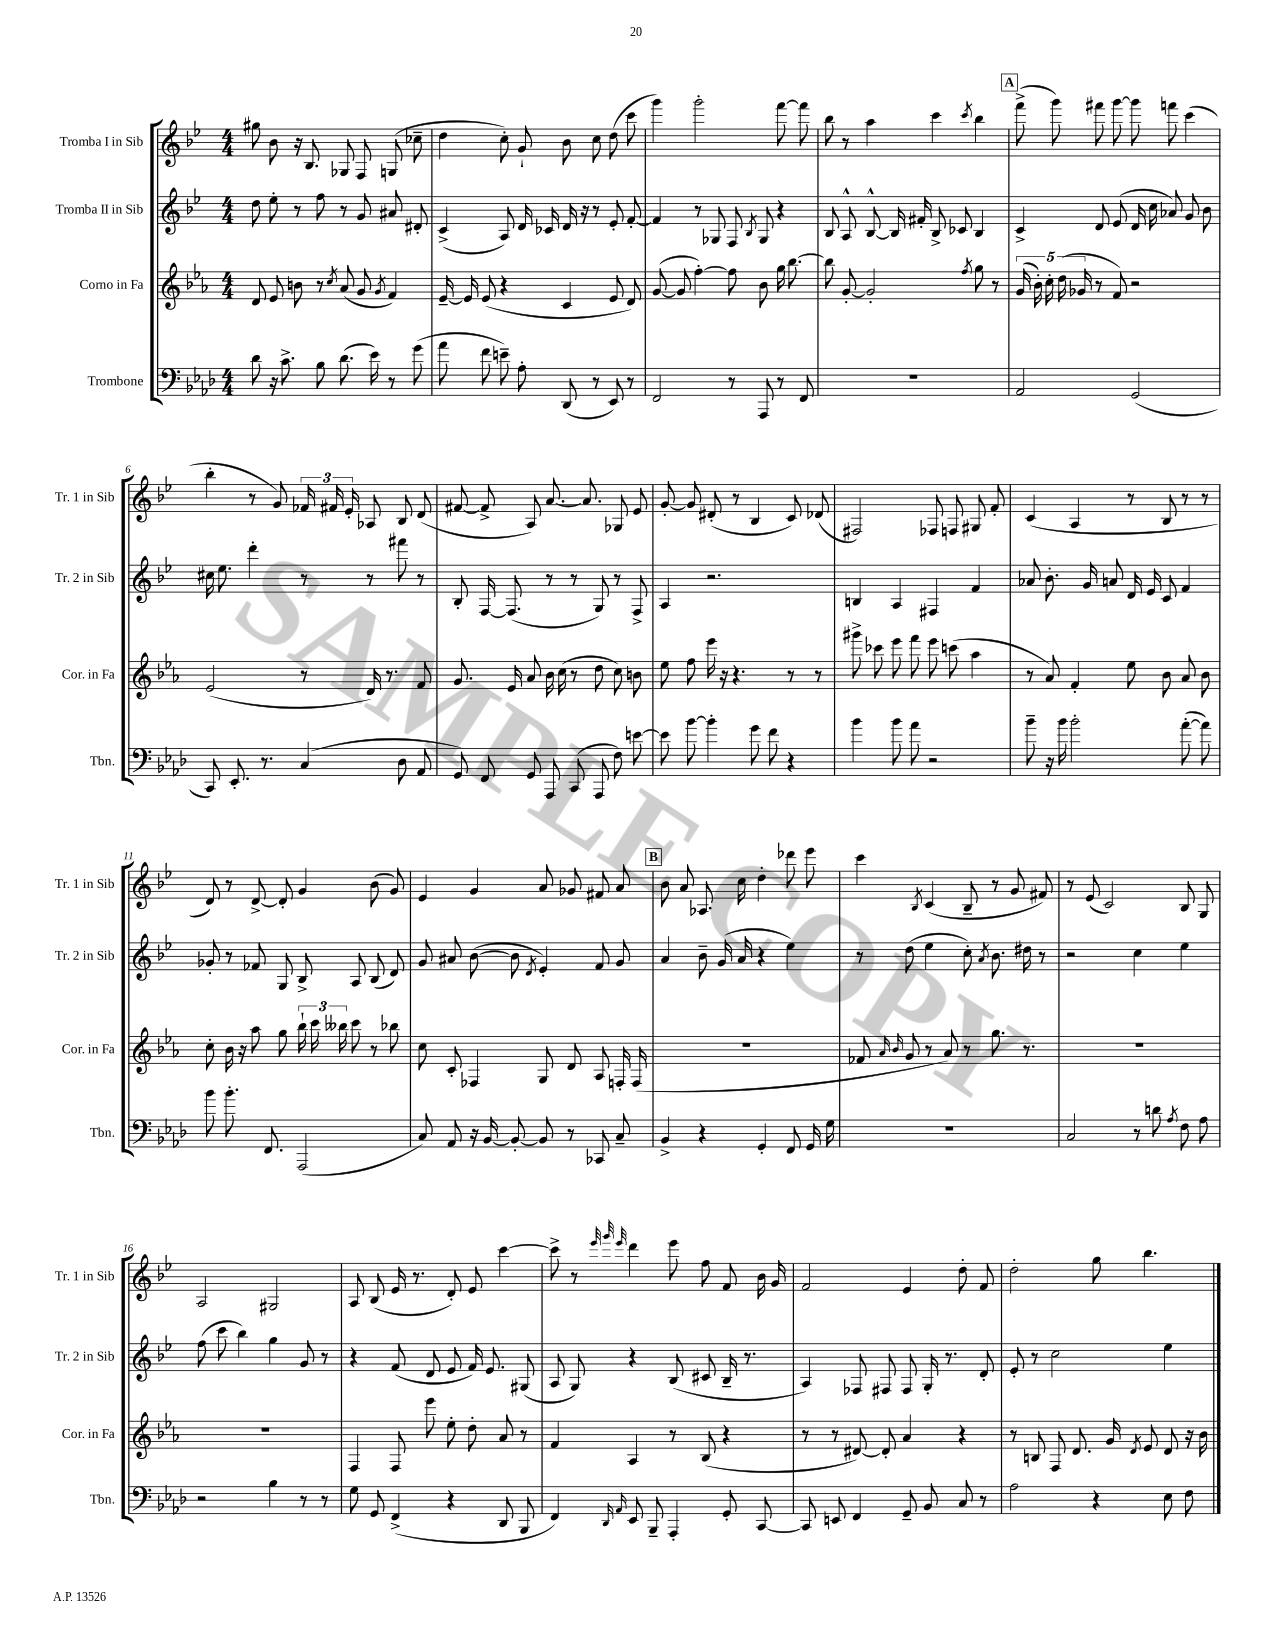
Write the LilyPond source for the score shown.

<<
\new StaffGroup <<
\new Staff = "s0" \with { instrumentName = "Tromba I in Sib" shortInstrumentName = "Tr. 1 in Sib" } {
    \clef treble \key bes \major \numericTimeSignature \time 4/4
    \autoBeamOff gis''8 bes'8 r16 bes8. ges8 f8 g8( ces''8-- |
    d''4 c''8-.) g'8-! bes'8 c''8 d''8( c'''8 |
    g'''4) g'''2-. f'''8~ f'''8 |
    bes''8 r8 a''4 c'''4 \acciaccatura { c'''8 } bes''4 |
    \mark \markup { \box "A" } f'''8->( g'''8) fis'''8 g'''8~ g'''8 f'''8 c'''4( |
    bes''4-. r8 g'8) \tuplet 3/2 { fes'16 fis'16 ees'16-. } aes8 bes8 d'8( |
    fis'8~ fis'8-> a8) a'8.~ a'8. ges8 ees'8 |
    g'8~-. g'8 dis'8-.( r8 bes4 c'8) des'8( |
    fis2) fes8 f8 gis8 f'8-. |
    c'4( a4 r8 bes8 r8 r8 |
    d'8) r8 d'8~-> d'8-. g'4 bes'8( g'8) |
    ees'4 g'4 a'8 ges'8 fis'8 a'8 |
    \mark \markup { \box "B" } bes'8 a'8 aes8. c''16 d''4-. des'''8 ees'''8 |
    c'''4 \acciaccatura { bes8 } c'4( bes8-- r8 g'8 fis'8) |
    r8 ees'8( c'2) bes8 g8 |
    a2 gis2 |
    a8 bes8( ees'16 r8. d'8-.) ees'8 c'''4~ |
    c'''8-> r8 \grace { ees'''32 g'''32 ees'''32 } d'''4 ees'''8 f''8 f'8 bes'16 g'16 |
    f'2 ees'4 d''8-. f'8 |
    d''2-. g''8 bes''4. \bar "|." |
}
\new Staff = "s1" \with { instrumentName = "Tromba II in Sib" shortInstrumentName = "Tr. 2 in Sib" } {
    \clef treble \key bes \major \numericTimeSignature \time 4/4
    \autoBeamOff d''8 ees''8-. r8 f''8 r8 g'8 ais'8 dis'8-. |
    c'4->( a8) d'16 ces'16 d'16 r16 r8 ees'8-. f'8~-. |
    f'4 r8 ges8 f8 \acciaccatura { bes8 } ges8 r4 |
    bes8 a8-^ bes8~-^ bes16 fis'16-. bes8-> ces'8 bes4 |
    \mark \markup { \box "A" } c'4-> d'8 ees'8( d'16 c''16 aes'8) g'8 bes'8 |
    cis''16 ees''8. d'''4-. r8 r8 fis'''8 r8 |
    bes8-. f16~ f8.( r8 r8 g8) r8 f8-> |
    a4 r2. |
    b4 a4 fis4 f'4 |
    aes'8 bes'8.-. g'16 a'8 d'16 ees'16 c'8 f'4 |
    ges'8-. r8 fes'8 g8 bes8-> a8 bes8( d'8) |
    g'8 ais'8 bes'8~( bes'8 \acciaccatura { d'8 } ees'4-.) f'8 g'8 |
    \mark \markup { \box "B" } a'4 bes'8-- g'16( a'16 r4 ees''4) |
    r8 d''8( ees''4 c''8-.) \acciaccatura { a'8 } bes'8. dis''16 r8 |
    r2 c''4 ees''4 |
    f''8( c'''8 bes''4) g''4 g'8 r8 |
    r4 f'8( d'8 ees'8 f'16) ees'8. gis8( |
    a8 g8) r4 bes8( cis'8 bes16-- r8. |
    a4) fes8 fis8 fis8 g16-. r8. d'8-. |
    ees'8-. r8 c''2 ees''4 \bar "|." |
}
\new Staff = "s2" \with { instrumentName = "Corno in Fa" shortInstrumentName = "Cor. in Fa" } {
    \clef treble \key ees \major \numericTimeSignature \time 4/4
    \autoBeamOff d'8 ees'8 b'8 r8 \acciaccatura { c''8 } aes'8( g'8 \acciaccatura { g'8 } f'4) |
    ees'16~-- ees'16 ees'8( r4 c'4 ees'8 d'8) |
    g'8~( g'8 f''4~-.) f''8 bes'8 g''16 bes''8.~ |
    bes''8 g'8~-. g'2-. \acciaccatura { f''8 } g''8 r8 |
    \mark \markup { \box "A" } \tuplet 5/4 { g'16( bes'16-.) c''16-. d''16( ges'16 } r8 f'8) r2 |
    ees'2( r8 d'16) r8. f'8 |
    g'8. ees'16 aes'8 bes'16 c''16( r8 d''8 c''8) b'8 |
    ees''8 f''8 ees'''16 r16 r4. r8 r8 |
    gis'''8-> ces'''8 ees'''8 f'''8 ees'''8 c'''8( aes''4 |
    r8 aes'8) f'4-. ees''8 bes'8 aes'8 bes'8 |
    c''8-. bes'16 r16 aes''8 g''8 \tuplet 3/2 { bes''16-! c'''16 beses''16 } c'''8 r8 bes''8 |
    c''8 c'8-. fes4 g8 d'8 aes8 f16-. f16( |
    \mark \markup { \box "B" } R1 |
    fes'8 \grace { aes'16 bes'16 } g'8 r8 aes'8) r8 g''8. r8. |
    R1 |
    R1 |
    f4 f8 ees'''8 ees''8-. d''8-. aes'8 r8 |
    f'4 aes4 r8 bes8( r4 |
    r8 r8 dis'8~) dis'8-. aes'4 r4 |
    r8 b8 f8 d'8. g'16 \acciaccatura { d'8 } ees'8 d'8 r16 bes'16 \bar "|." |
}
\new Staff = "s3" \with { instrumentName = "Trombone" shortInstrumentName = "Tbn." } {
    \clef bass \key aes \major \numericTimeSignature \time 4/4
    \autoBeamOff des'8 r16 c'8.-> bes8 des'8.( ees'16) r8 g'8( |
    aes'8 f'8 e'8--) aes8-. des,8( r8 ees,8) r8 |
    f,2 r8 aes,,8 r8 f,8 |
    R1 |
    \mark \markup { \box "A" } aes,2 g,2( |
    c,8) ees,8.-. r8. c4( des8 aes,8 |
    g,8) f,8 g,8 aes,,8 c,8( aes,,8 f8) e'8~ |
    e'8 bes'8~ bes'4-. g'8 f'8 r4 |
    bes'4 bes'8 aes'8 r2 |
    bes'8-- r16 bes'16 bes'2-. aes'8~-.( aes'8) |
    bes'8 bes'8.-. f,8. aes,,2( |
    c8) aes,8 r16 bes,16~ bes,8~-. bes,8 r8 ces,8 c8-- |
    \mark \markup { \box "B" } bes,4-> r4 g,4-. f,8 g,16 g16 |
    R1 |
    c2 r8 d'8 \acciaccatura { aes8 } f8 aes8 |
    r2 bes4 r8 r8 |
    g8 g,8 f,4->( r4 des,8 bes,,8 |
    f,4) \grace { des,16 aes,16 } ees,8 bes,,8-- aes,,4-. g,8-. c,8~ |
    c,8 e,8 f,4 g,8-- bes,8 c8 r8 |
    aes2 r4 ees8 f8 \bar "|." |
}
>>
>>
